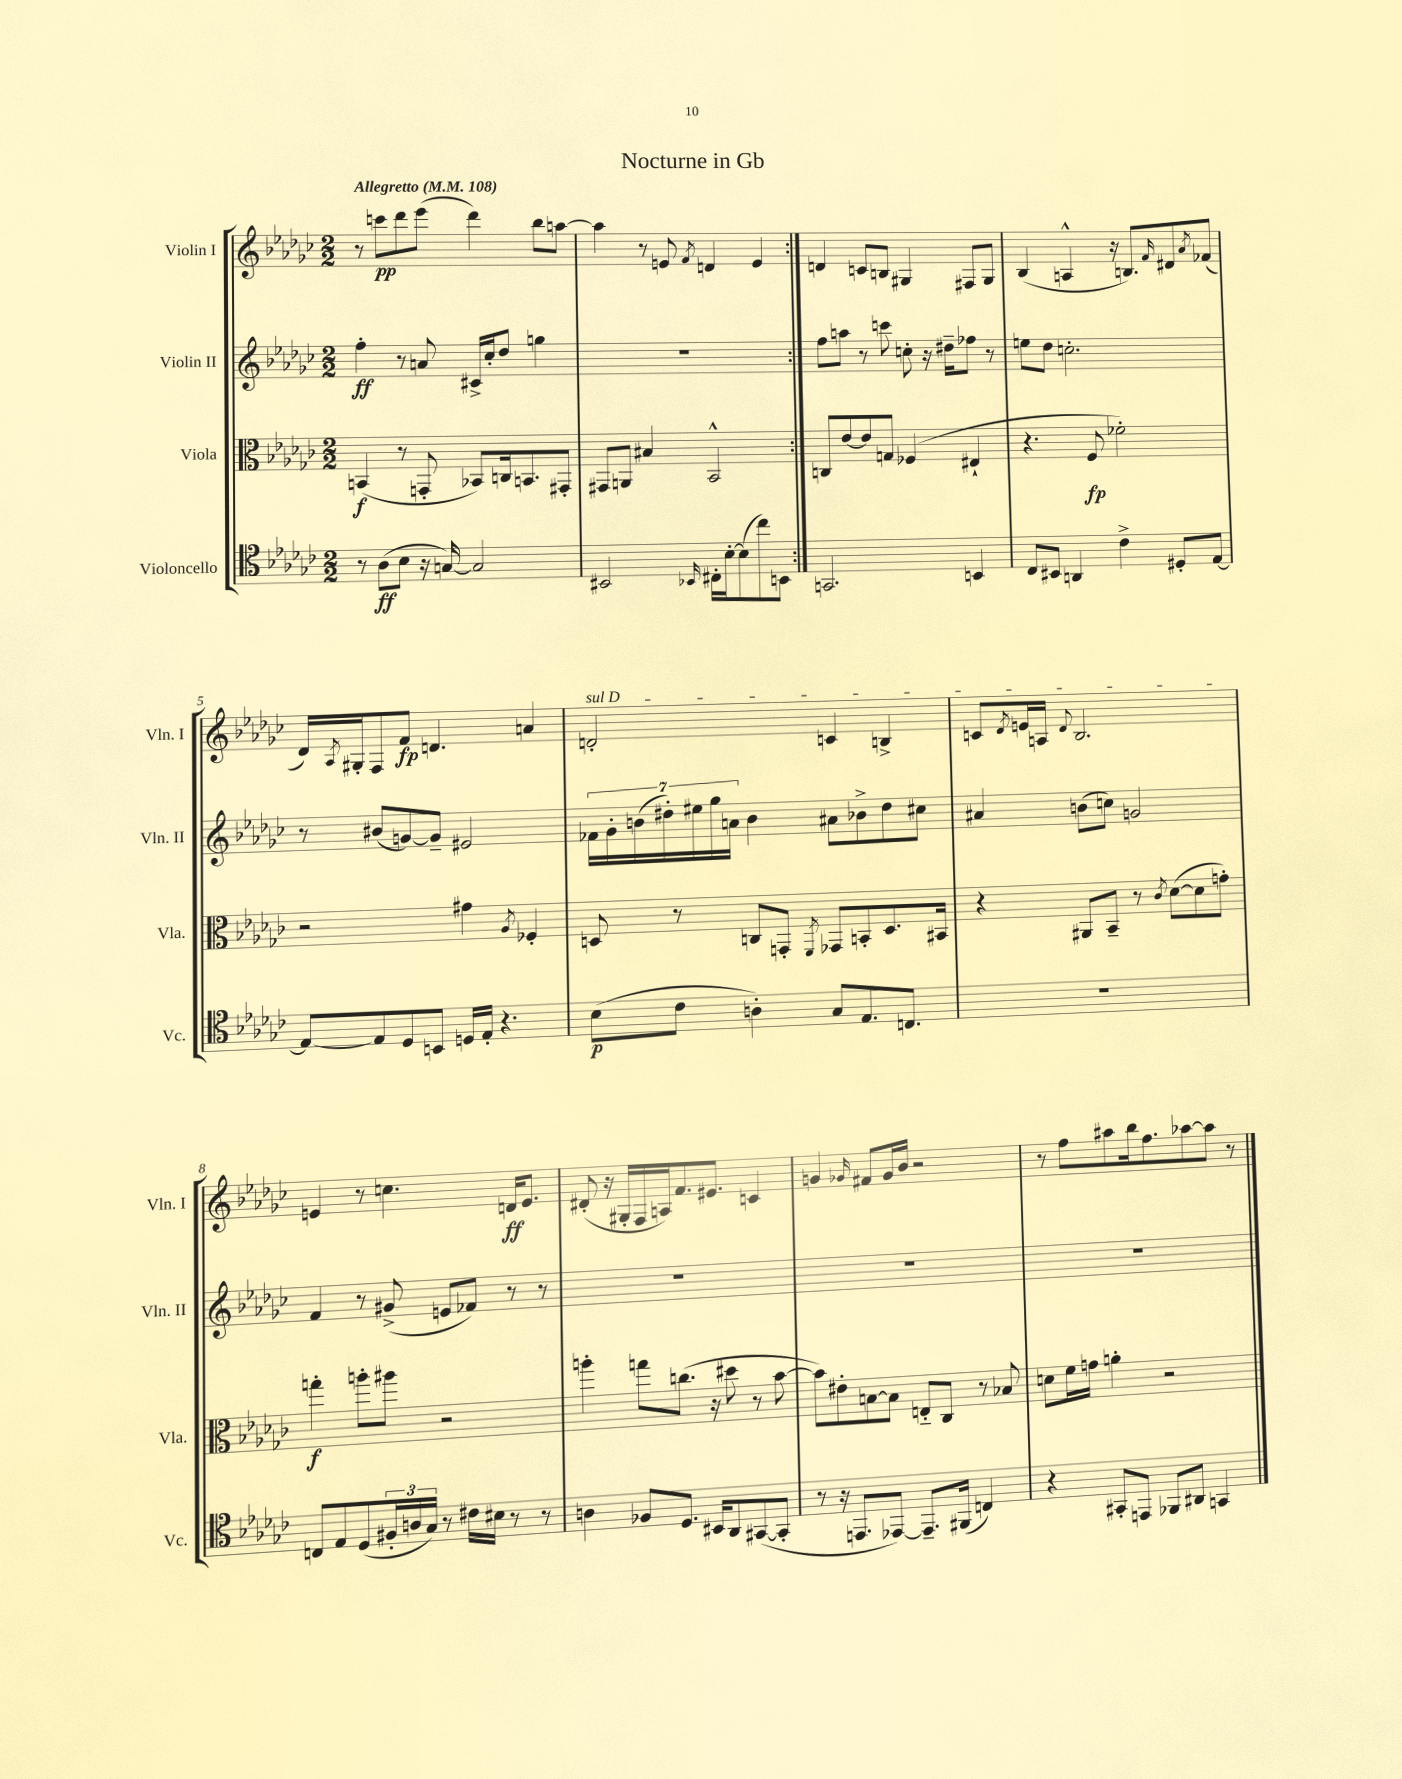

**kern	**dynam	**kern	**dynam	**kern	**dynam	**kern	**dynam
*part4	*part4	*part3	*part3	*part2	*part2	*part1	*part1
*staff4	*staff4	*staff3	*staff3	*staff2	*staff2	*staff1	*staff1
*I"Violoncello	*	*I"Viola	*	*I"Violin II	*	*I"Violin I	*
*I'Vc.	*	*I'Vla.	*	*I'Vln. II	*	*I'Vln. I	*
*clefC4	*	*clefC3	*	*clefG2	*	*clefG2	*
*k[b-e-a-d-g-c-]	*	*k[b-e-a-d-g-c-]	*	*k[b-e-a-d-g-c-]	*	*k[b-e-a-d-g-c-]	*
*M2/2	*	*M2/2	*	*M2/2	*	*M2/2	*
*MM108	*	*MM108	*	*MM108	*	*MM108	*
=1	=1	=1	=1	=1	=1	=1	=1
!	!	!	!	!	!	!LO:TX:a:B:t=Allegretto	!
8r	.	(4BBn/	f	4ff'\	ff	8r	.
(8A-\L	ff	.	.	.	.	8cccn\L	pp
8B-\J	.	8r	.	8r	.	8ddd-\	.
16r	.	8GGn'/	.	8an/	.	(8eee-\J	.
[16Gn/)	.	.	.	.	.	.	.
2G/]	.	8BB-X/L)	.	16c#X^/LL	.	4ddd-\)	.
.	.	.	.	16cc-'/J	.	.	.
.	.	16Cn/k	.	8dd-/J	.	.	.
.	.	8.BBn/	.	.	.	.	.
.	.	.	.	4ggn\	.	8bb-\L	.
.	.	8GG#X'/J	.	.	.	[8aan\J	.
=2	=2	=2	=2	=2	=2	=2	=2
2BB#X/	.	8GG#X/L	.	1r	.	4aa\]	.
.	.	8AAn/J	.	.	.	.	.
.	.	4B#X/	.	.	.	8r	.
.	.	.	.	.	.	8en/	.
16qqBB-X/	.	.	.	.	.	8qf/	.
16C#X'\LL	.	2BB-^^/	.	.	.	4dn/	.
[16B-'\J	.	.	.	.	.	.	.
(8B-\]	.	.	.	.	.	.	.
8cc-\)	.	.	.	.	.	4e/	.
8BBn\J	.	.	.	.	.	.	.
=3:|!	=3:|!	=3:|!	=3:|!	=3:|!	=3:|!	=3:|!	=3:|!
2.GGn/	.	8Cn/L	.	8ff\L	.	4dn/	.
.	.	[8e-/	.	8aan\J	.	.	.
.	.	8e-/]	.	8r	.	8cn/L	.
.	.	8Gn/J	.	8cccn\	.	8Bn/J	.
.	.	(4F-X/	.	8ccn'\	.	4G#X/	.
.	.	.	.	16r	.	.	.
.	.	.	.	16dd#X~\KL	.	.	.
4BBn/	.	4E#X`/	.	8ff-X\J	.	8F#X/L	.
.	.	.	.	8r	.	8G#/J	.
=4	=4	=4	=4	=4	=4	=4	=4
8C-/L	.	4.r	.	8een\L	.	(4B-/	.
8BB#X/J	.	.	.	8dd-\J	.	.	.
4AAn/	.	.	.	2.ccn'\	.	4An^^/	.
.	.	8F/	fp	.	.	.	.
4c-^\	.	2f-X'\)	.	.	.	16r	.
.	.	.	.	.	.	8.Bn/L)	.
.	.	.	.	.	.	16qqf/	.
8D#X'/L	.	.	.	.	.	8d#X/	.
.	.	.	.	.	.	8qa-/	.
[8E-/J	.	.	.	.	.	(8f-X/J	.
!!LO:LB:g=z
=5	=5	=5	=5	=5	=5	=5	=5
8E-/L_	.	2r	.	8r	.	16d-/LL)	.
.	.	.	.	.	.	8qA-/	.
.	.	.	.	.	.	16G#X'/J	.
8E-/]	.	.	.	(8b#X/L	.	8F/	.
8D-/	.	.	.	[8gn/)	.	8f/J	fp
8BBn/J	.	.	.	8g~/J]	.	4.dn/	.
16Dn/LL	.	4g#X\	.	2e#X/	.	.	.
16E-'/JJ	.	.	.	.	.	.	.
4.r	.	.	.	.	.	.	.
.	.	8qA-/	.	.	.	.	.
.	.	4F-X'/	.	.	.	4an/	.
=6	=6	=6	=6	=6	=6	=6	=6
!	!	!	!	!	!	!LO:TX:a:i:t=sul D	!
(8B-\L	p	8Dn/	.	28f-X\LL	.	2dn'/	.
.	.	.	.	28g-'\	.	.	.
.	.	.	.	(28bn\	.	.	.
.	.	.	.	28dd#X'\)	.	.	.
8c-\J	.	8r	.	.	.	.	.
.	.	.	.	28ee#X\	.	.	.
.	.	.	.	28gg-\	.	.	.
.	.	.	.	28an\JJ	.	.	.
4An'\)	.	8Cn/L	.	4b\	.	.	.
.	.	8GGn'/J	.	.	.	.	.
.	.	8qFF/	.	.	.	.	.
8G-/L	.	8GG-X/L	.	8a#X\L	.	4cn/	.
8.E-/	.	8BBn'/	.	8b-X^\	.	.	.
.	.	8.D/	.	8dd#\	.	4Bn^/	.
8.Cn/J	.	.	.	.	.	.	.
.	.	.	.	8cc#X\J	.	.	.
.	.	16BB#X/Jk	.	.	.	.	.
=7	=7	=7	=7	=7	=7	=7	=7
1r	.	4r	.	4a#X/	.	8cn/L	.
.	.	.	.	.	.	8qd-/	.
.	.	.	.	.	.	16en/L	.
.	.	.	.	.	.	16An/JJ	.
.	.	.	.	.	.	8qqd-/	.
.	.	8AA#X/L	.	(8bn\L	.	2.B-/	.
.	.	8BB-~/J	.	8ccn\J)	.	.	.
.	.	8r	.	2gn/	.	.	.
.	.	8qc-/	.	.	.	.	.
.	.	([8d-\L	.	.	.	.	.
.	.	8d-\]	.	.	.	.	.
.	.	8gn'\J)	.	.	.	.	.
!!LO:LB:g=z
=8	=8	=8	=8	=8	=8	=8	=8
8Cn/L	.	4ggn'\	f	4f/	.	4en/	.
8E-/	.	.	.	.	.	.	.
(8D-/	.	8aan'\L	.	8r	.	8r	.
24F#X'/L	.	8aa#X\J	.	(8g#X^/	.	4.ccn\	.
24An/	.	.	.	.	.	.	.
24G-/JJ)	.	.	.	.	.	.	.
8r	.	2r	.	8en/L	.	.	.
16c#X\LL	.	.	.	8f-X/J)	.	.	.
16B#X\JJ	.	.	.	.	.	.	.
8r	.	.	.	8r	.	16dn/KL	ff
.	.	.	.	.	.	8.e/J	.
8r	.	.	.	8r	.	.	.
=9	=9	=9	=9	=9	=9	=9	=9
4An\	.	4aan'\	.	1r	.	(8d#X'/	.
.	.	.	.	.	.	16r	.
.	.	.	.	.	.	16G#X'/LL	.
8F-X/L	.	8ggn\L	.	.	.	16F/	.
.	.	.	.	.	.	16An/J)	.
8.D-/J	.	(8.ccn\J	.	.	.	8.f/	.
16BB#X/KL	.	16r	.	.	.	8.e#X/J	.
8AA-/	.	8dd#X\	.	.	.	.	.
([8GG#X/	.	8r	.	.	.	4cn/	.
8GG#'/J]	.	[8b-\	.	.	.	.	.
=10	=10	=10	=10	=10	=10	=10	=10
8r	.	8b-\L])	.	1r	.	4gn/	.
16r	.	8e#X'\	.	.	.	.	.
8.EEn/L	.	.	.	.	.	.	.
.	.	.	.	.	.	16qqg-X/	.
.	.	[8Bn\	.	.	.	8f#X/L	.
[8EE-X/J)	.	8B\J]	.	.	.	16g-/L	.
.	.	.	.	.	.	16b-/JJ	.
8.EE-~/L]	.	8En/L	.	.	.	2r	.
.	.	8C-/J	.	.	.	.	.
(16FF#X/Jk	.	.	.	.	.	.	.
4Cn/)	.	8r	.	.	.	.	.
.	.	8B-X/	.	.	.	.	.
=11	=11	=11	=11	=11	=11	=11	=11
4r	.	8dn\L	.	1r	.	8r	.
.	.	16f\L	.	.	.	8ff\L	.
.	.	16gn\JJ	.	.	.	.	.
8GG#X'/L	.	4an'\	.	.	.	8aa#X\	.
8EEn/J	.	.	.	.	.	16bb-\k	.
.	.	.	.	.	.	8.ff\	.
8FF-X/L	.	2r	.	.	.	.	.
8AA#X/J	.	.	.	.	.	[8aa-X\	.
4GGn/	.	.	.	.	.	8aa-\J]	.
.	.	.	.	.	.	8r	.
==	==	==	==	==	==	==	==
*-	*-	*-	*-	*-	*-	*-	*-
